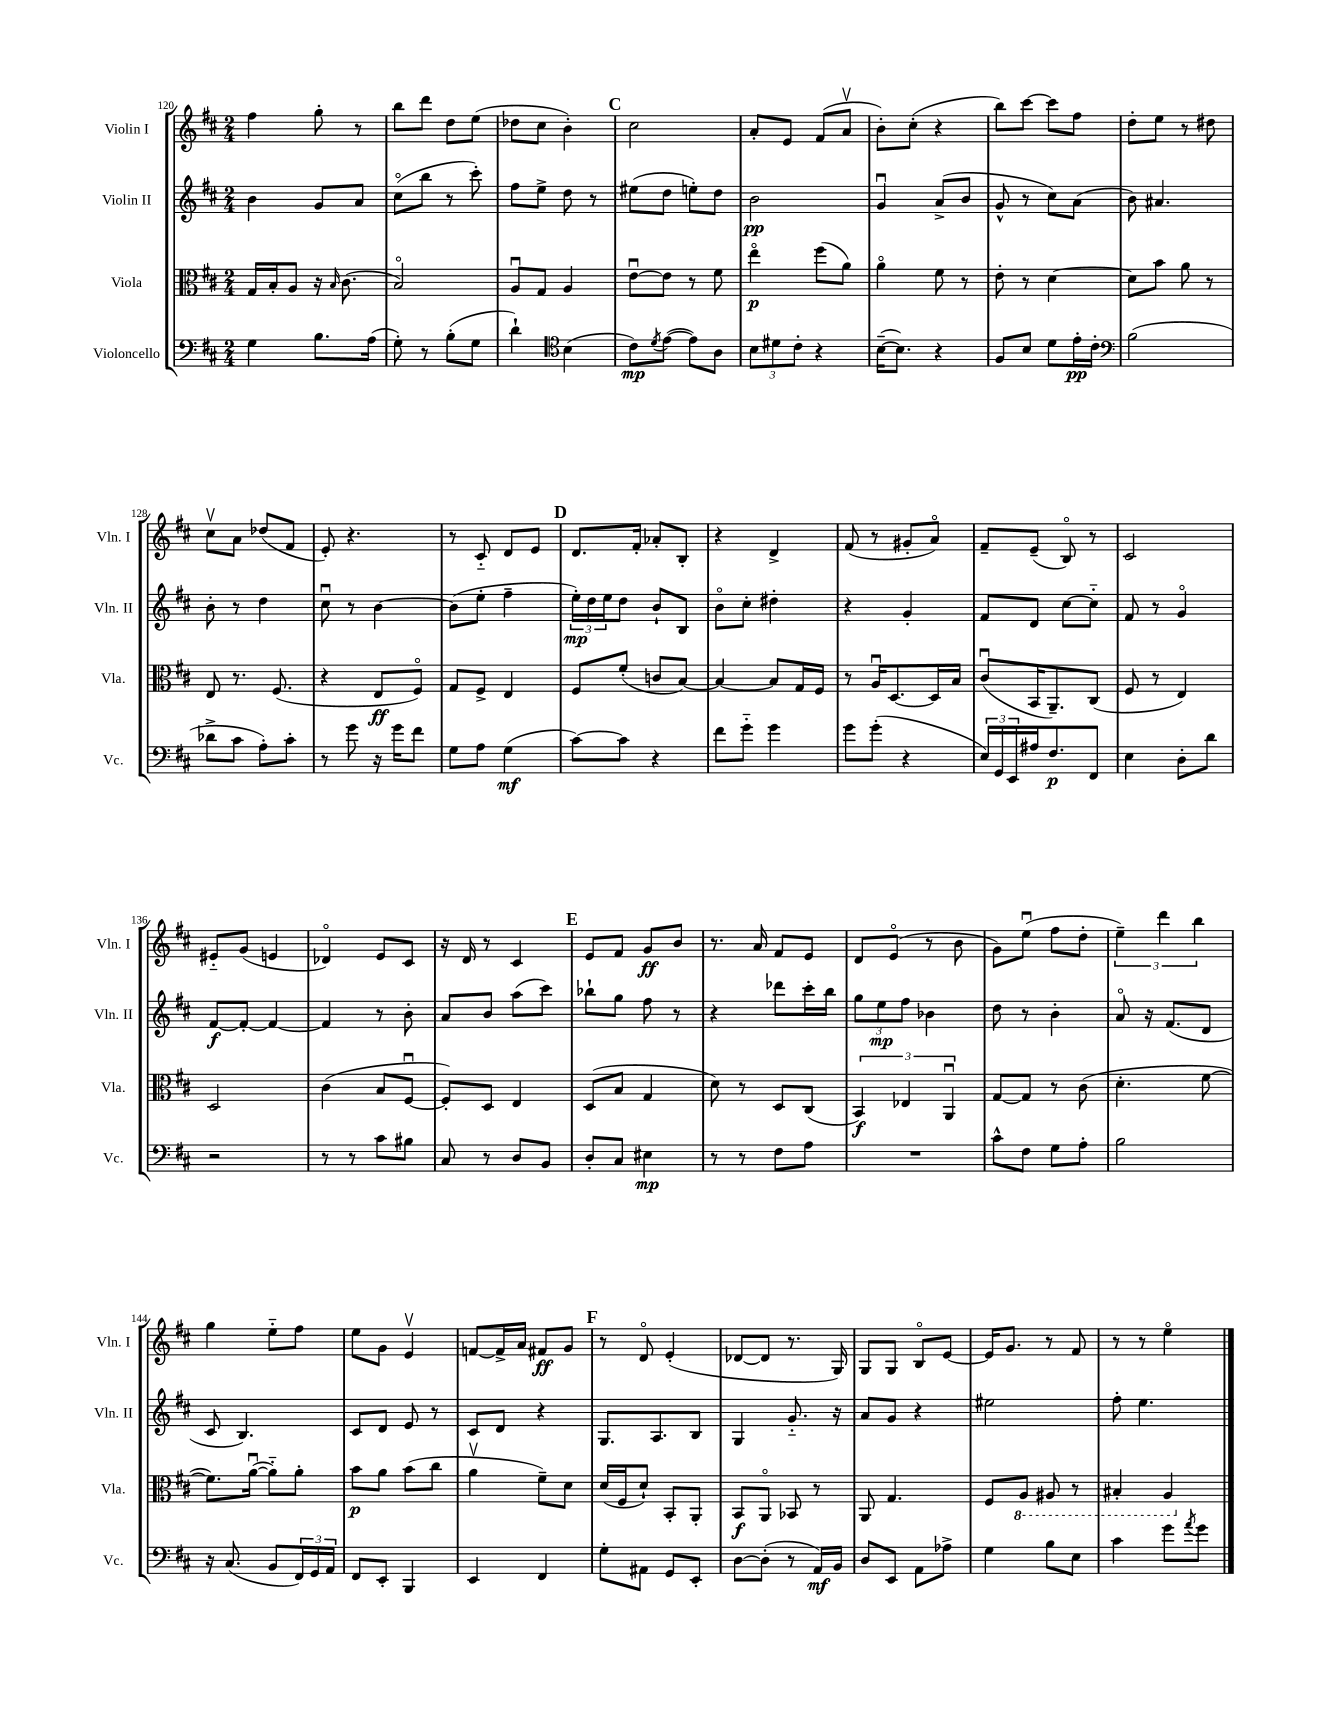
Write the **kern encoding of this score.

**kern	**kern	**kern	**kern
*staff4	*staff3	*staff2	*staff1
*clefF4	*clefC3	*clefG2	*clefG2
*k[f#c#]	*k[f#c#]	*k[f#c#]	*k[f#c#]
*M2/4	*M2/4	*M2/4	*M2/4
4G\	16G/LL	4b\	4ff#\
.	16B'/J	.	.
.	8A/J	.	.
8.B\L	16r	8g/L	8gg'\
.	16qqB/	.	.
.	(8.c#\	.	.
.	.	8a/J	8r
(16A\Jk	.	.	.
=	=	=	=
8G'\)	2Bo/)	(8cc#o\L	8bb\L
8r	.	8bb\J	8ddd\J
(8B'\L	.	8r	8dd\L
8G\J	.	8ccc#'\)	(8ee\J
=	=	=	=
4d`\)	8Au/L	8ff#\L	8dd-\L
.	8G/J	8ee^\J	8cc#\J
*clefC4	*	*	*
(4B\	4A/	8dd\	4b'\)
.	.	8r	.
=	=	=	=
8c#\L)	[8eu\L	(8ee#\L	2cc#\
8qd/	.	.	.
([8e\J	8e\]J	8dd\J	.
8e\]L)	8r	8ee'\L)	.
8A\J	8f#\	8dd\J	.
=	=	=	=
12B\L	4eeo\	2b\	8a'/L
12d#\	.	.	.
.	.	.	8e/J
12c#'\J	.	.	.
4r	(8ff#\L	.	(8f#/L
.	8a\J)	.	8av/J
=	=	=	=
([16B~\LK	4ao\	4gu/	8b'\L)
8.B\]J)	.	.	.
.	.	.	(8cc#'\J
4r	8f#\	(8a^/L	4r
.	8r	8b/J	.
=	=	=	=
8F#/L	8e'\	8g^^/	8bb\L)
8B/J	8r	8r	[8ccc#\J
8d\L	[4d\	8cc#\L)	8ccc#\]L
16e'\L	.	(8a\J	8ff#\J
16c#'\JJ	.	.	.
=	=	=	=
*clefF4	*	*	*
(2B\	8d\]L	8b\)	8dd'\L
.	8b\J	4.a#/	8ee\J
.	8a\	.	8r
.	8r	.	8dd#\
=	=	=	=
8d-^\L	8E/	8b'\	8cc#v\L
8c#\J	8.r	8r	8a\J
8A'\L)	.	4dd\	(8dd-/L
.	(8.F#/	.	.
8c#'\J	.	.	8f#/J
=	=	=	=
8r	4r	8cc#u\	8e'/)
8g\	.	8r	4.r
16r	8E/L	[4b\	.
16g\LK	.	.	.
8f#\J	8F#o/J)	.	.
=	=	=	=
8G\L	8G/L	(8b\]L	8r
8A\J	8F#^/J	8ee'\J	8c#'~/
(4G\	4E/	4ff#~\	8d/L
.	.	.	8e/J
=	=	=	=
[8c#\L)	8F#/L	24ee'\LL)	8.d/L
.	.	24dd\	.
.	.	24ee\J	.
8c#\]J	(8f#'/J	8dd\J	.
.	.	.	16f#'/Jk
4r	8c/L	8b`/L	8a-'/L
.	[8B/J)	8B/J	8B'/J
=	=	=	=
8f#\L	4B/_	8bo\L	4r
8g'~\J	.	8cc#'\J	.
4g\	8B/]L	4dd#'\	4d^/
.	16G/L	.	.
.	16F#/JJ	.	.
=	=	=	=
8g\L	8r	4r	(8f#/
(8g'\J	16Au/LK	.	8r
.	[8.D/	.	.
4r	.	4g'/	8g#'/L
.	16D/]L	.	8ao/J)
.	16B/JJ	.	.
=	=	=	=
24E/LL)	(8c#u/L	8f#/L	8f#~/L
24GG/	.	.	.
24EE/	.	.	.
16A#/J	16BB/K	8d/J	(8e~/J
8.F#/	8.AA~/)	.	.
.	.	[8cc#\L	8Bo/)
8FF#/J	(8C#/J	8cc#'~\]J	8r
=	=	=	=
4E\	8F#/	8f#/	2c#/
.	8r	8r	.
8D'\L	4E/)	4go/	.
8d\J	.	.	.
=	=	=	=
2r	2D/	[8f#/L	8e#'~/L
.	.	8f#'/_J	(8g/J
.	.	4f#/_	4e/
=	=	=	=
8r	(4c#\	4f#/]	4d-o/)
8r	.	.	.
8c#\L	8B/L	8r	8e/L
8B#\J	[8F#u/J	8b'\	8c#/J
=	=	=	=
8C#/	8F#'/]L)	8a/L	16r
.	.	.	16d/
8r	8D/J	8b/J	8r
8D/L	4E/	(8aa\L	4c#/
8BB/J	.	8ccc#\J)	.
=	=	=	=
8D'/L	(8D/L	8bb-`\L	8e/L
8C#/J	8B/J	8gg\J	8f#/J
4E#\	4G/	8ff#\	8g/L
.	.	8r	8b/J
=	=	=	=
8r	8d\)	4r	8.r
8r	8r	.	.
.	.	.	16a/
8F#\L	8D/L	8ddd-\L	8f#/L
8A\J	(8C#/J	16ccc#'\L	8e/J
.	.	16bb\JJ	.
=	=	=	=
2r	6BB/)	12gg\L	8d/L
.	.	12ee\	.
.	.	.	(8eo/J
.	6E-/	12ff#\J	.
.	.	4b-\	8r
.	6AAu/	.	.
.	.	.	8b\
=	=	=	=
8c#^^\L	[8G/L	8dd\	8g\L)
8F#\J	8G/]J	8r	(8eeu\J
8G\L	8r	4b'\	8ff#\L
8A'\J	(8c#\	.	8dd'\J
=	=	=	=
2B\	4.d'\	8ao/	6ee~\)
.	.	16r	.
.	.	.	6ddd\
.	.	(8.f#/L	.
.	.	.	6bb\
.	[8f#\	8d/J	.
=	=	=	=
16r	8.f#\]L)	8c#/	4gg\
(8.C#/	.	.	.
.	.	4.B/)	.
.	([16au\Jk	.	.
8BB/L	8a'~\]L)	.	8ee'~\L
24FF#/L)	8a'\J	.	8ff#\J
24GG/	.	.	.
24AA/JJ	.	.	.
=	=	=	=
8FF#/L	8b\L	8c#/L	8ee\L
8EE'/J	8a\J	8d/J	8g\J
4BBB/	(8b\L	8e/	4ev/
.	8cc#\J	8r	.
=	=	=	=
4EE/	4av\	8c#/L	[8f/L
.	.	8d/J	16f^/]L
.	.	.	16a/JJ
4FF#/	8f#~\L)	4r	8f#/L
.	8d\J	.	8g/J
=	=	=	=
8G'\L	(16d/LL	8.G/L	8r
.	16F#/J	.	.
8AA#\J	8d`/J)	.	8do/
.	.	8.A/	.
8GG/L	8BB'/L	.	(4e'/
8EE'/J	8AA'/J	8B/J	.
=	=	=	=
[8D\L	8BB/L	4G/	[8d-/L
(8D'\]J	8AAo/J	.	8d-/]J
8r	8BB-/	8.g'~/	8.r
16AA/LL)	8r	.	.
16BB/JJ	.	16r	16G/)
=	=	=	=
8D/L	8AA/	8a/L	8G/L
8EE/J	4.G/	8g/J	8G/J
8AA\L	.	4r	8Bo/L
8A-^\J	.	.	[8e/J
=	=	=	=
4G\	8F#/L	2ee#\	16e/]LK
.	.	.	8.g/J
.	8AA/J	.	.
8B\L	8AA#/	.	8r
8E\J	8r	.	8f#/
=	=	=	=
4c#\	4BB#'/	8ff#'\	8r
.	.	4.ee\	8r
8g\L	4AA/	.	4eeo\
8qa/	.	.	.
8g\J	.	.	.
==	==	==	==
*-	*-	*-	*-
